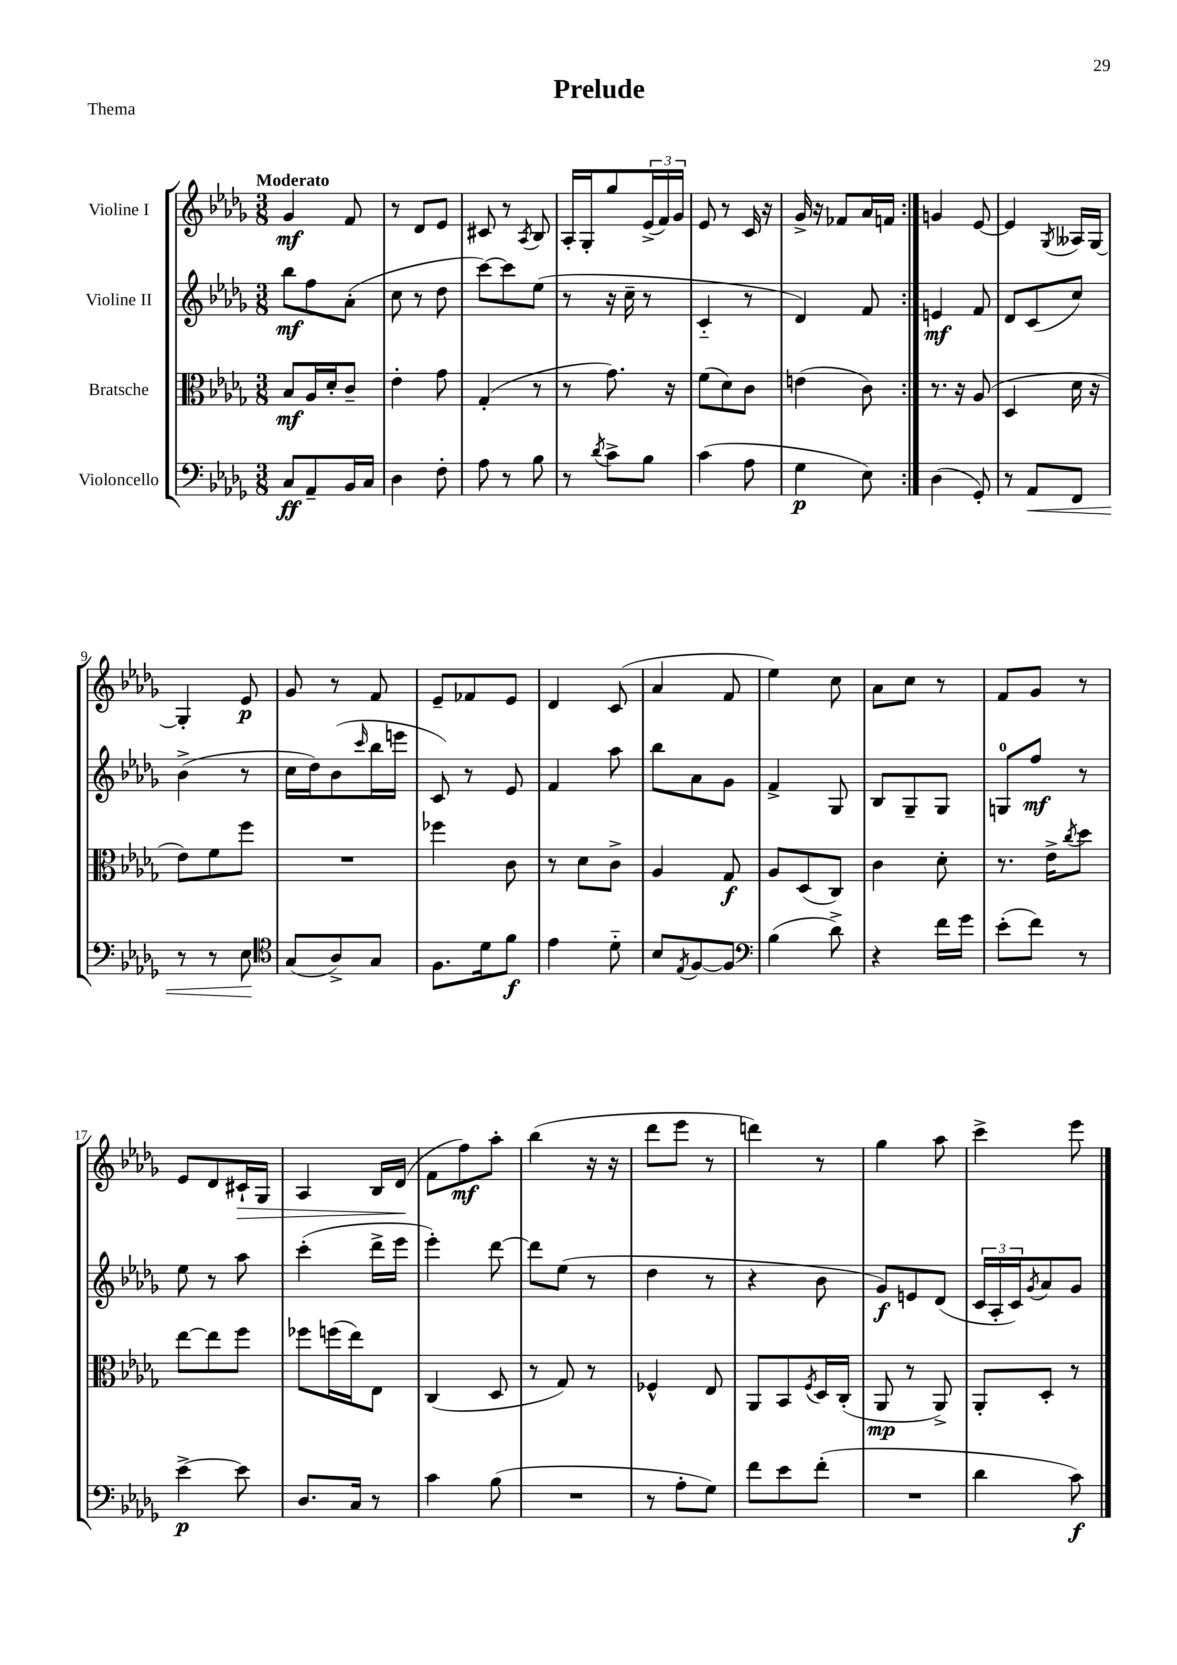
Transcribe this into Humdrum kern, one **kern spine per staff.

**kern	**dynam	**kern	**dynam	**kern	**dynam	**kern	**dynam
*part4	*part4	*part3	*part3	*part2	*part2	*part1	*part1
*staff4	*staff4	*staff3	*staff3	*staff2	*staff2	*staff1	*staff1
*I"Violoncello	*	*I"Bratsche	*	*I"Violine II	*	*I"Violine I	*
*clefF4	*	*clefC3	*	*clefG2	*	*clefG2	*
*k[b-e-a-d-g-]	*	*k[b-e-a-d-g-]	*	*k[b-e-a-d-g-]	*	*k[b-e-a-d-g-]	*
*M3/8	*	*M3/8	*	*M3/8	*	*M3/8	*
=1	=1	=1	=1	=1	=1	=1	=1
!	!	!	!	!	!	!LO:TX:a:B:t=Moderato	!
8C/L	ff	8B-/L	mf	8bb-\L	mf	4g-/	mf
8AA-~/	.	16A-/L	.	8ff\	.	.	.
.	.	16d-'/J	.	.	.	.	.
16BB-/L	.	8c~/J	.	(8a-'\J	.	8f/	.
16C/JJ	.	.	.	.	.	.	.
=2	=2	=2	=2	=2	=2	=2	=2
4D-\	.	4e-'\	.	8cc\	.	8r	.
.	.	.	.	8r	.	8d-/L	.
8F'\	.	8g-\	.	8dd-\	.	8e-/J	.
=3	=3	=3	=3	=3	=3	=3	=3
8A-\	.	(4G-'/	.	[8ccc\L)	.	8c#X/	.
8r	.	.	.	8ccc\]	.	8r	.
.	.	.	.	.	.	8qA-/	.
8B-\	.	8r	.	(8ee-\J	.	8B-/	.
=4	=4	=4	=4	=4	=4	=4	=4
8r	.	8r	.	8r	.	16A-'/LL	.
.	.	.	.	.	.	16G-'/J	.
8qd-/	.	.	.	.	.	.	.
8c^\L	.	8.g-\)	.	16r	.	8gg-/	.
.	.	.	.	16cc~\	.	.	.
8B-\J	.	.	.	8r	.	(24e-^/L	.
.	.	.	.	.	.	24f/)	.
.	.	16r	.	.	.	.	.
.	.	.	.	.	.	24g-/JJ	.
=5	=5	=5	=5	=5	=5	=5	=5
(4c\	.	(8f\L	.	4c/	.	8e-/	.
.	.	8d-\)	.	.	.	8r	.
8A-\	.	8c\J	.	8r	.	16c/	.
.	.	.	.	.	.	16r	.
=6	=6	=6	=6	=6	=6	=6	=6
4G-\	p	(4en\	.	4d-/)	.	16g-^/	.
.	.	.	.	.	.	16r	.
.	.	.	.	.	.	8f-X/L	.
8E-\)	.	8c\)	.	8f/	.	16a-/L	.
.	.	.	.	.	.	16fn/JJ	.
=7:|!	=7:|!	=7:|!	=7:|!	=7:|!	=7:|!	=7:|!	=7:|!
(4D-\	.	8.r	.	4en/	mf	4gn/	.
.	.	16r	.	.	.	.	.
8GG-'/)	.	(8A-/	.	8f/	.	[8e-/	.
=8	=8	=8	=8	=8	=8	=8	=8
8r	.	4D-/	.	8d-/L	.	4e-/]	.
!	!LO:HP:b	!	!	!	!	!	!
8AA-/L	<	.	.	(8c/	.	.	.
.	.	.	.	.	.	8qG-/	.
8FF/J	.	16d-\	.	8cc/J)	.	16A--X/LL	.
.	.	16r	.	.	.	[16G-/JJ	.
!!LO:LB:g=z
=9	=9	=9	=9	=9	=9	=9	=9
8r	.	8e-\L)	.	(4b-^\	.	4G-'/]	.
8r	.	8f\	.	.	.	.	.
8E-\	.	8ff\J	.	8r	.	8e-/	p
.	[	.	.	.	.	.	.
=10	=10	=10	=10	=10	=10	=10	=10
*clefC4	*	*	*	*	*	*	*
(8G-/L	.	4.r	.	16cc\LL	.	8g-/	.
.	.	.	.	16dd-\J)	.	.	.
8A-^/)	.	.	.	(8b-\	.	8r	.
.	.	.	.	16qqccc/	.	.	.
8G-/J	.	.	.	16bb-\L	.	8f/	.
.	.	.	.	16eeen\JJ	.	.	.
=11	=11	=11	=11	=11	=11	=11	=11
8.F\L	.	4ff-X\	.	8c/)	.	8e-~/L	.
.	.	.	.	8r	.	8f-X/	.
16d-\k	.	.	.	.	.	.	.
8f\J	f	8c\	.	8e-/	.	8e-/J	.
=12	=12	=12	=12	=12	=12	=12	=12
4e-\	.	8r	.	4f/	.	4d-/	.
.	.	8d-\L	.	.	.	.	.
8d-\	.	8c^\J	.	8aa-\	.	(8c/	.
=13	=13	=13	=13	=13	=13	=13	=13
8B-/L	.	4A-/	.	8bb-\L	.	4a-/	.
8qE-/	.	.	.	.	.	.	.
[8F/	.	.	.	8a-\	.	.	.
8F/J]	.	8G-/	f	8g-\J	.	8f/	.
=14	=14	=14	=14	=14	=14	=14	=14
*clefF4	*	*	*	*	*	*	*
(4B-\	.	8A-/L	.	4f^/	.	4ee-\)	.
.	.	(8D-/	.	.	.	.	.
8d-^\)	.	8C/J)	.	8G-/	.	8cc\	.
=15	=15	=15	=15	=15	=15	=15	=15
4r	.	4c\	.	8B-/L	.	8a-\L	.
.	.	.	.	8G-~/	.	8cc\J	.
16f\LL	.	8d-'\	.	8G-/J	.	8r	.
16g-\JJ	.	.	.	.	.	.	.
=16	=16	=16	=16	=16	=16	=16	=16
(8e-'\L	.	8.r	.	8Gn/L	.	8f/L	.
8f\J)	.	.	.	8ff/J	mf	8g-/J	.
.	.	16e-^\KL	.	.	.	.	.
.	.	8qcc/	.	.	.	.	.
8r	.	8dd-\J	.	8r	.	8r	.
!!LO:LB:g=z
=17	=17	=17	=17	=17	=17	=17	=17
[4e-^\	p	[8ee-\L	.	8ee-\	.	8e-/L	.
.	.	8ee-\]	.	8r	.	8d-/	.
!	!	!	!	!	!	!	!LO:HP:b
8e-\]	.	8ff\J	.	8aa-\	.	16c#X`/L	>
.	.	.	.	.	.	16G-/JJ	.
=18	=18	=18	=18	=18	=18	=18	=18
8.D-/L	.	8ff-X\L	.	(4ccc'\	.	4A-/	.
.	.	(16ffn\L	.	.	.	.	.
16C/Jk	.	16ee-\J)	.	.	.	.	.
8r	.	8E-\J	.	16ddd-^\LL	.	16B-/LL	.
.	.	.	.	16eee-\JJ	.	(16d-/JJ	.
.	.	.	.	.	.	.	]
=19	=19	=19	=19	=19	=19	=19	=19
4c\	.	(4C/	.	4eee-'\)	.	8f\L	.
.	.	.	.	.	.	8ff\)	mf
(8B-\	.	8D-/	.	[8ddd-\	.	8aa-'\J	.
=20	=20	=20	=20	=20	=20	=20	=20
4.r	.	8r	.	8ddd-\L]	.	(4bb-\	.
.	.	8G-/)	.	(8ee-\J	.	.	.
.	.	8r	.	8r	.	16r	.
.	.	.	.	.	.	16r	.
=21	=21	=21	=21	=21	=21	=21	=21
8r	.	4F-X^^/	.	4dd-\	.	8ddd-\L	.
8A-'\L	.	.	.	.	.	8eee-\J	.
8G-\J)	.	8E-/	.	8r	.	8r	.
=22	=22	=22	=22	=22	=22	=22	=22
8f\L	.	8AA-/L	.	4r	.	4dddn\)	.
8e-\	.	8BB-/	.	.	.	.	.
.	.	8qF/	.	.	.	.	.
(8f'\J	.	16D-/L	.	8b-\	.	8r	.
.	.	(16C'/JJ	.	.	.	.	.
=23	=23	=23	=23	=23	=23	=23	=23
4.r	.	8AA-/	mp	8g-/L)	f	4gg-\	.
.	.	8r	.	8en/	.	.	.
.	.	8AA-^/)	.	(8d-/J	.	8aa-\	.
=24	=24	=24	=24	=24	=24	=24	=24
4d-\	.	8AA-'/L	.	24c/LL	.	4ccc^\	.
.	.	.	.	24A-'/	.	.	.
.	.	.	.	24c/J)	.	.	.
.	.	.	.	8qg-/	.	.	.
.	.	8D-'/J	.	8a-/	.	.	.
8c\)	f	8r	.	8g-/J	.	8eee-\	.
==	==	==	==	==	==	==	==
*-	*-	*-	*-	*-	*-	*-	*-
